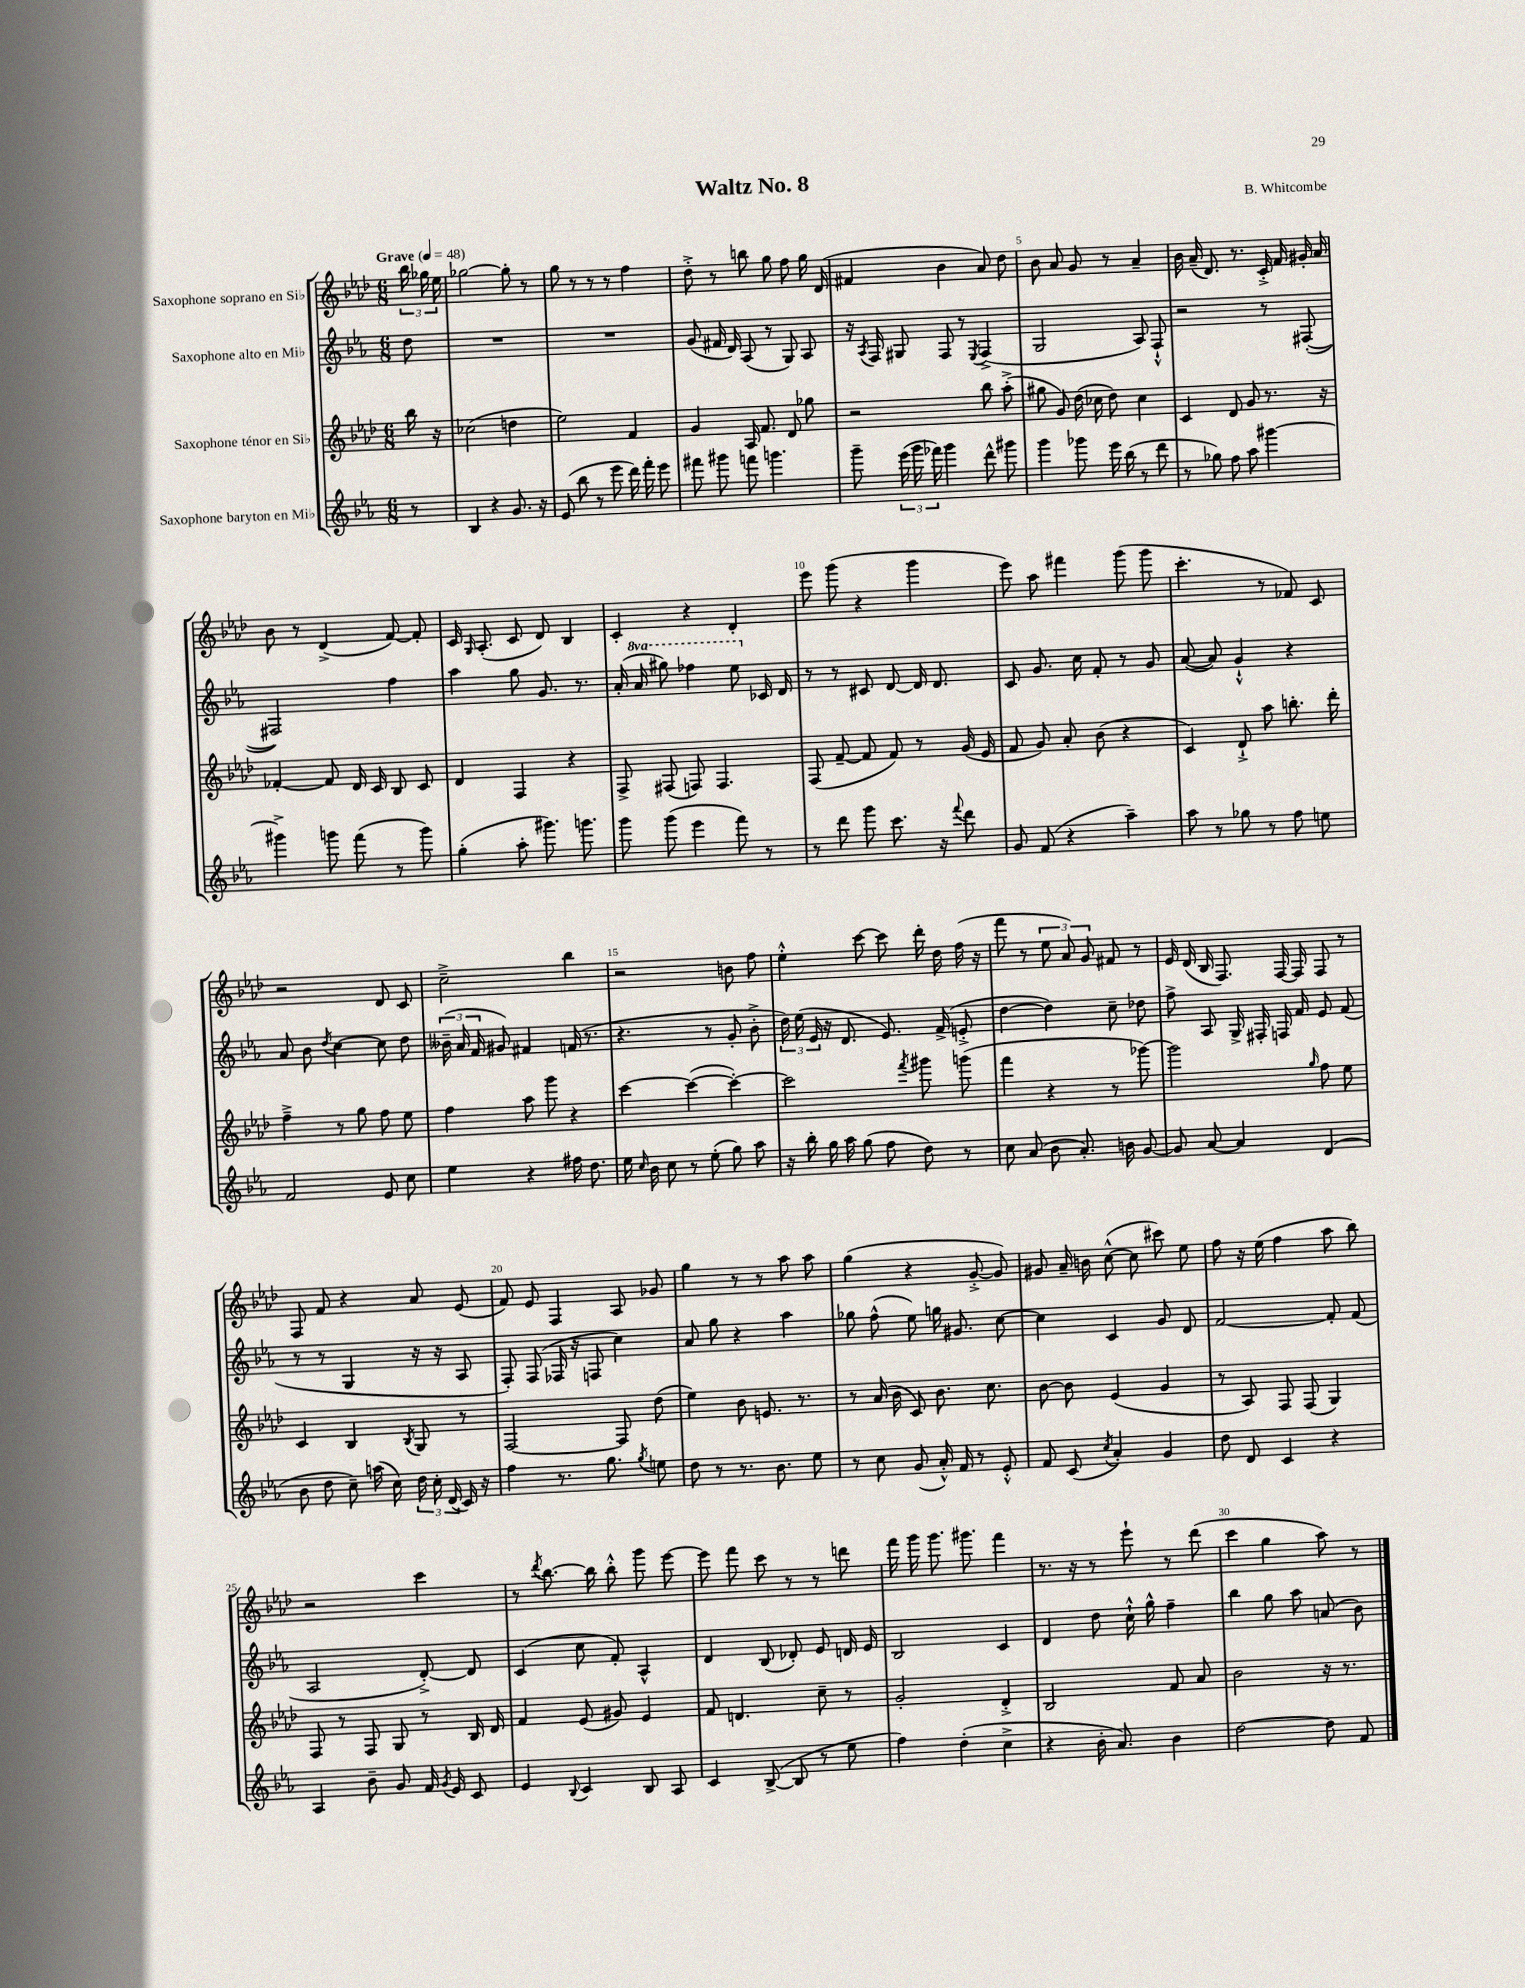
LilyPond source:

\header { title = "Waltz No. 8" composer = "B. Whitcombe" }
<<
\new StaffGroup <<
\new Staff = "s0" \with { instrumentName = "Saxophone soprano en Sib" } {
    \clef treble \key aes \major \numericTimeSignature \time 6/8 \partial 8 \tempo "Grave" 4 = 48
    \autoBeamOff \tuplet 3/2 { bes''16 ges''16 ees''16 } |
    ges''2~ ges''8-. r8 |
    g''8 r8 r8 r8 f''4 |
    des''8-.-> r8 b''8 g''8 f''8 g''16 des'16( |
    fis'4 bes'4 aes'8) des''8 |
    bes'8 aes'8 g'8 r8 aes'4-- |
    bes'16 aes'16--( des'8.) r8. c'16-.-> f'16 gis'16-. aes'16 |
    bes'8 r8 des'4->( f'8~) f'8-. |
    c'16 \grace { g16 } aes8.-.( c'8 des'8) bes4 |
    c'4-. r4 des'4-. |
    ees'''8 g'''8( r4 g'''4 |
    ees'''8) aes''8 fis'''4 g'''8( g'''8 |
    c'''4.-. r8 fes'8) c'8 |
    r2 des'8 c'8 |
    c''2---> bes''4 |
    r2 b'8 f''8 |
    ees''4-.-^ c'''8~ c'''8 des'''16-. des''16 f''16( r16 |
    f'''8 r8 \tuplet 3/2 { ees''8 aes'8) g'8 } fis'8 r8 |
    ees'16 des'16( bes16 f8.) f16~ f16 f8 r8 |
    f8 f'8 r4 aes'8 ees'8( |
    f'8) ees'8 f4 aes8 ges'8 |
    g''4 r8 r8 aes''8 aes''8 |
    g''4( r4 g'8~-.-> g'8) |
    gis'8 aes'16-- b'16 c''8~-^( c''8 cis'''8) ees''8 |
    f''8 r16 ees''16( f''4 aes''8 bes''8) |
    r2 c'''4 |
    r8 \acciaccatura { des'''8 } bes''8.~ bes''16 bes''8-.-^ g'''8 ees'''8~ |
    ees'''8 f'''8 c'''8 r8 r8 d'''8 |
    f'''16 g'''16 g'''8. gis'''8. f'''4 |
    r8. r16 r8 ees'''8-! r8 des'''8( |
    c'''4 g''4 aes''8) r8 \bar "|." |
}
\new Staff = "s1" \with { instrumentName = "Saxophone alto en Mib" } {
    \clef treble \key ees \major \numericTimeSignature \time 6/8 \set Staff.ottavationMarkups = #ottavation-simple-ordinals \partial 8
    \autoBeamOff d''8 |
    R2. |
    R2. |
    g'8( fis'16 d'16) aes8( r8 g8) aes8 |
    r16 \acciaccatura { aes8 } f16 gis8 f8 r8 \acciaccatura { ees8 } f4->( |
    g2 aes8) f8-!-^ |
    r2 r8 fis8~-.( |
    fis2) f''4 |
    aes''4 g''8 g'8. r8. |
    aes'16-.( \ottava #1 aes''16 gis'''8) fes'''4 ees'''8 \ottava #0 ces'16 d'16 |
    r8 r8 cis'8 d'8~ d'16 d'8. |
    c'8 g'8. c''16 f'8-. r8 g'8 |
    aes'8~( aes'8) g'4-!-^ r4 |
    aes'8 bes'8 \acciaccatura { d''8 } c''4~ c''8 d''8 |
    \tuplet 3/2 { beses'16--( aes'16 f'16 } gis'8) fis'4 f'16( r8. |
    r4. r8 g'8-. bes'8-.-> |
    \tuplet 3/2 { d''16) ees''16( ees'16 } r16 d'8. ees'8.) f'16->( e'8-.-> |
    d''4~ d''4) c''8-- des''8 |
    f''8-> aes8 g16-> fis16-. f16 f'16 ees'8 f'8( |
    r8 r8 g4 r16 r16 aes8 |
    f8-.) f8( fes16 r16 f8 c''4) |
    aes'8 g''8 r4 aes''4 |
    ges''8 f''8-^( ees''8) g''16 gis'8. c''8~ |
    c''4 c'4 g'8 d'8 |
    f'2~ f'8-. f'8( |
    aes2 d'8~-.->) d'8 |
    c'4( c''8 f'8-.) aes4-^ |
    d'4 bes8( des'8-.) ees'8 d'16 ees'16 |
    bes2 c'4 |
    d'4 d''8 c''16-!-^ g''16-^ f''4-- |
    bes''4 g''8 aes''8 a'8( bes'8) \bar "|." |
}
\new Staff = "s2" \with { instrumentName = "Saxophone ténor en Sib" } {
    \clef treble \key aes \major \numericTimeSignature \time 6/8 \partial 8
    \autoBeamOff bes''16 r16 |
    ces''2( d''4 |
    ees''2) f'4 |
    g'4 aes16 f'8. des'8 ges''8 |
    r2 bes''8 aes''8-.->( |
    gis''8 g'8) des''16( ces''16 des''8) ces''4 |
    c'4 des'8 g'8 r8. r16 |
    fes'4~-. fes'8 des'16 c'16 bes8 c'8 |
    des'4 f4 r4 |
    f8-> fis8( f8) f4. |
    f8( f'8~-- f'8 f'8) r8 g'16( ees'16 |
    f'8 g'8) aes'8-. bes'8( r4 |
    c'4) des'8-!-> aes''8 b''8.-. des'''16-. |
    f''4---> r8 g''8 f''8 ees''8 |
    f''4 aes''8 g'''8 r4 |
    c'''4~ c'''4~( c'''4~-.) |
    c'''2 \acciaccatura { f'''8 } gis'''8 g'''8( |
    f'''4 r4 r8 ges'''8~) |
    ges'''2 \grace { g''16 } f''8 ees''8 |
    c'4 bes4 \acciaccatura { bes8 } g8 r8 |
    f2~ f8 des''8( |
    ees''4) bes'8 e'8. r8. |
    r8 aes'16( bes'16 c'8) bes'8. c''8. |
    bes'8~ bes'8 ees'4( g'4 |
    r8 aes8) f8 f8( g4) |
    f8 r8 f8 g8 r8 bes16 des'16 |
    f'4 ees'8( gis'8) ees'4 |
    f'8 d'4. c''8-- r8 |
    g'2-. des'4-.-> |
    bes2 f'8 aes'8 |
    bes'2 r16 r8. \bar "|." |
}
\new Staff = "s3" \with { instrumentName = "Saxophone baryton en Mib" } {
    \clef treble \key ees \major \numericTimeSignature \time 6/8 \partial 8
    \autoBeamOff r8 |
    bes4 r4 g'8. r16 |
    ees'8( bes''8 r8 ees'''8 d'''16) f'''16-. ees'''8 |
    fis'''8 gis'''8 f'''8 g'''4. |
    g'''8-- \tuplet 3/2 { ees'''16( g'''16 fes'''16) } g'''4 d'''8-^ gis'''8 |
    g'''4 ges'''8 ees'''16 bes''16( r8 d'''8 |
    r8 ges''8) f''8 aes''8 gis'''4~ |
    gis'''4-> g'''8 f'''8( r8 g'''8) |
    g''4-.( aes''8-. gis'''8.) g'''8. |
    g'''8 g'''8( ees'''4 f'''8) r8 |
    r8 d'''8 g'''8 c'''8. r16 \appoggiatura { f'''8 } d'''8 |
    g'8 f'8( r4 aes''4--) |
    aes''8 r8 ges''8 r8 f''8 e''8 |
    f'2 ees'8 c''8 |
    ees''4 r4 fis''16 d''8. |
    ees''16 \grace { c''16 } bes'16 c''8 r8 ees''8-.( g''8) aes''8 |
    r16 bes''16-. g''16 aes''16 g''8( f''8 d''8) r8 |
    c''8 aes'8( bes'8 aes'8.-.) b'16 g'8~ |
    g'8 aes'8~ aes'4 d'4( |
    bes'8 d''8 c''8--) a''16( c''16) \tuplet 3/2 { d''16 c''16-. d'16( } c'16) r16 |
    f''4 r8. g''8. \acciaccatura { g''8 } e''8 |
    d''8 r8 r8. bes'8. ees''8 |
    r8 c''8 g'8( aes'16-.-^) f'16 r8 ees'8-.-^ |
    f'8 c'8( \acciaccatura { c''8 } aes'4-.) g'4 |
    d''8 d'8 c'4 r4 |
    aes4 bes'8-- g'8 f'16 \acciaccatura { g'8 } ees'16 c'8 |
    ees'4 \appoggiatura { bes8 } c'4 bes8 aes8 |
    c'4 bes8~->( bes8 r8 ees''8 |
    f''4) d''4-.( c''4-> |
    r4 bes'16-. aes'8.) bes'4 |
    d''2~ d''8 f'8 \bar "|." |
}
>>
>>
\layout { \context { \Score \override BarNumber.break-visibility = ##(#f #t #t) barNumberVisibility = #(every-nth-bar-number-visible 5) } }
